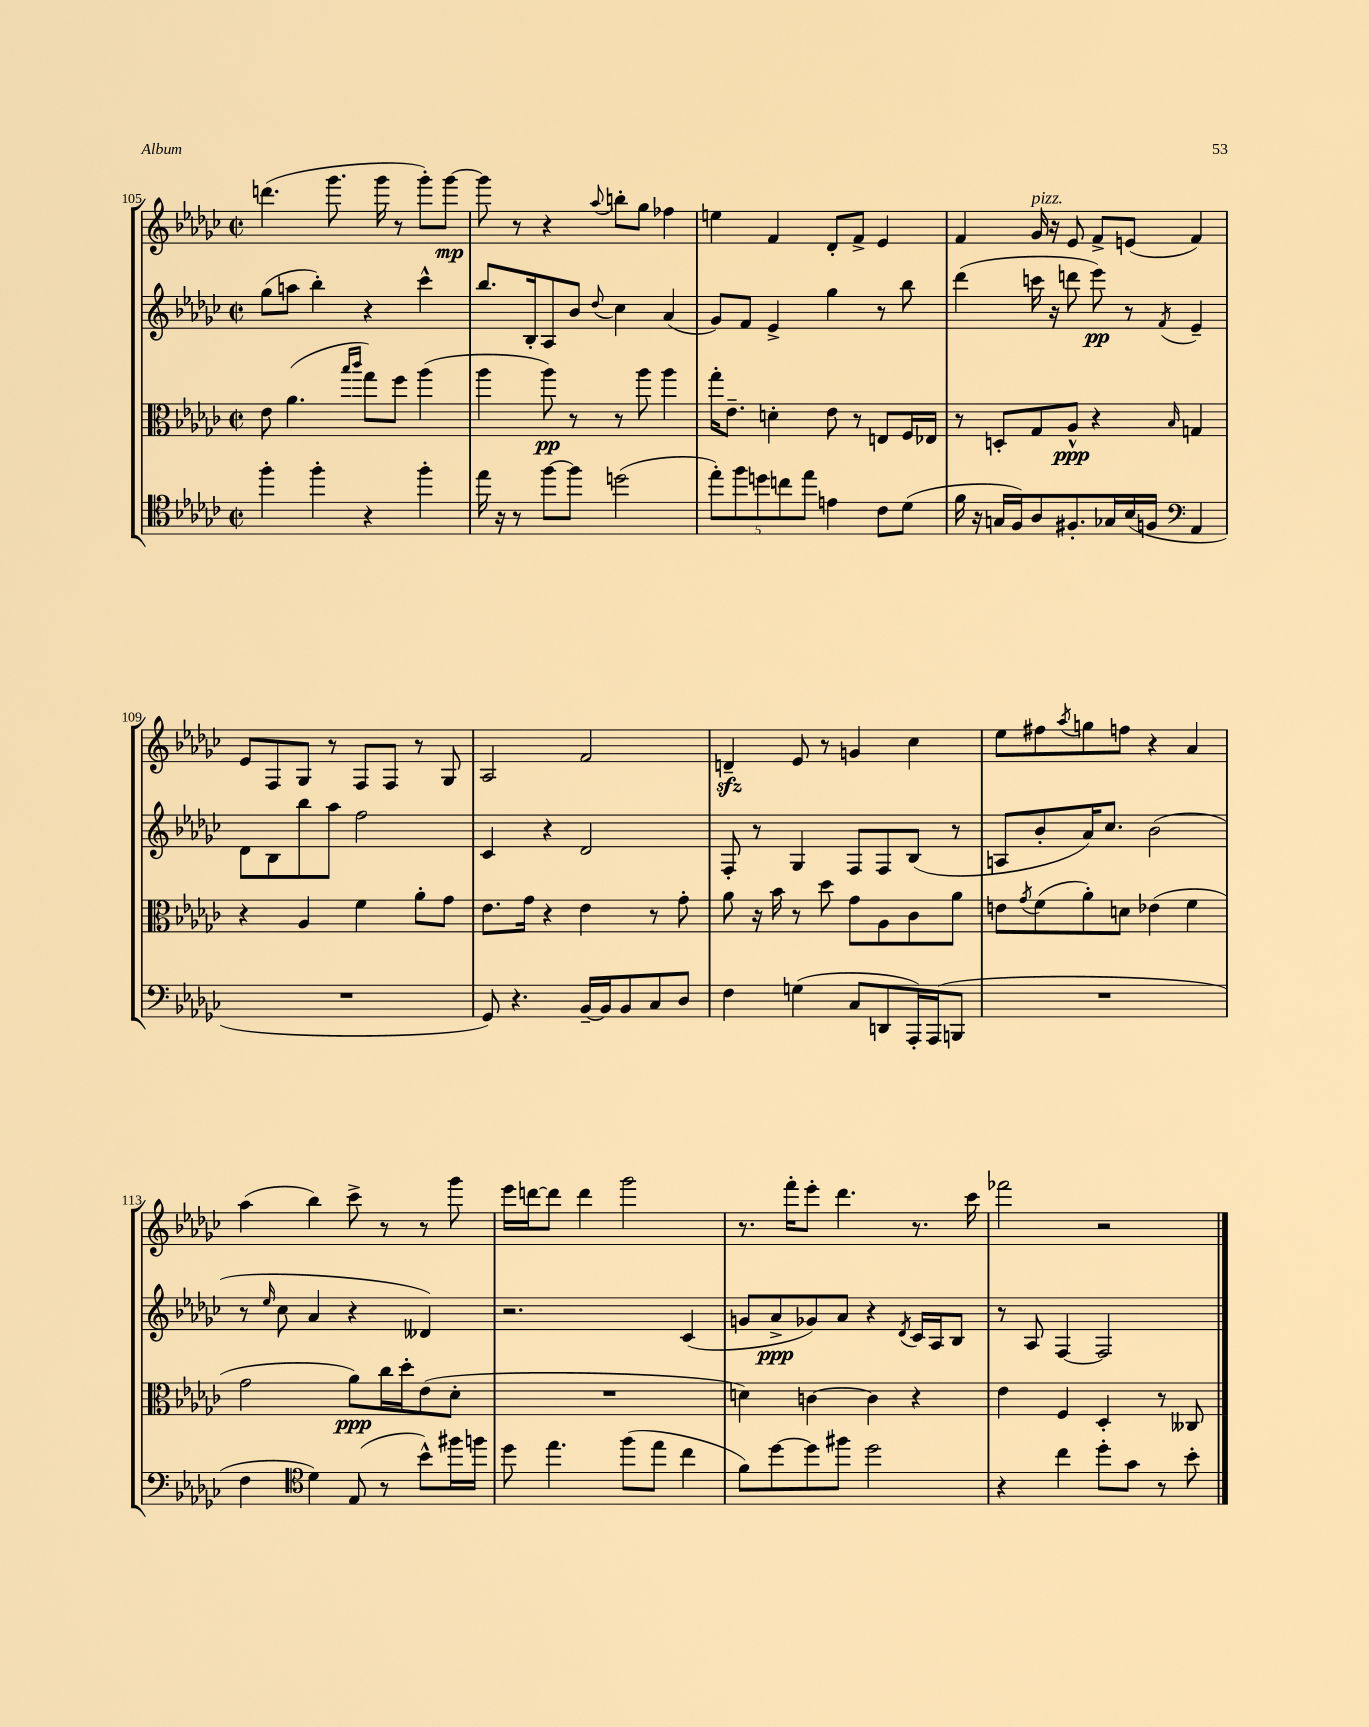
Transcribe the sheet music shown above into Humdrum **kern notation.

**kern	**kern	**kern	**kern
*staff4	*staff3	*staff2	*staff1
*clefC4	*clefC3	*clefG2	*clefG2
*k[b-e-a-d-g-c-]	*k[b-e-a-d-g-c-]	*k[b-e-a-d-g-c-]	*k[b-e-a-d-g-c-]
*M2/2	*M2/2	*M2/2	*M2/2
*met(c|)	*met(c|)	*met(c|)	*met(c|)
4ff'	8e-	(8gg-	(4.ddd
.	(4.a-	8aa	.
4ff'	.	4bb-')	.
.	.	.	8.ggg-
.	16qqbb-	.	.
.	16qqccc-	.	.
4r	8gg-)	4r	.
.	.	.	16ggg-
.	8ff	.	8r
4ff'	(4aa-	4ccc-^^	8ggg-')
.	.	.	[8ggg-
=	=	=	=
16ee-	4aa-	8.bb-	8ggg-]
16r	.	.	.
8r	.	.	8r
.	.	16B-'	.
[8ff	8aa-)	8A-	4r
8ff]	8r	8b-	.
.	.	8qqdd-	8qqaa-
(2dd	8r	4cc-	8bb'
.	8aa-	.	8gg-
.	4aa-	(4a-	4ff-
=	=	=	=
10ee-')	16gg-'	8g-)	4ee
.	8.e-~	.	.
10ff	.	.	.
.	.	8f	.
10dd	.	.	.
.	4d'	4e-^	4f
10cc	.	.	.
10ee-	.	.	.
4e	8e-	4gg-	8d-'
.	8r	.	8f^
8c-	8E	8r	4e-
(8d-	16F	8bb-	.
.	16E-	.	.
=	=	=	=
16f	8r	(4ddd-	4f
16r	.	.	.
16G	8D'	.	.
16F)	.	.	.
8A-	8G-	16ccc	16g-
.	.	16r	16r
8.F#'	8A-^^	8ddd	8e-
.	4r	8eee-)	8f^
16G-	.	.	.
(16B-	.	8r	(8e
16F	.	.	.
*clefF4	*	*	*
.	16qqB-	8qf	.
4AA-	4G	4e-~	4f)
=	=	=	=
1r	4r	8d-	8e-
.	.	8B-	8F
.	4A-	8bb-	8G-
.	.	8aa-	8r
.	4f	2ff	8F
.	.	.	8F
.	8a-'	.	8r
.	8g-	.	8G-
=	=	=	=
8GG-)	8.e-	4c-	2A-
4.r	.	.	.
.	16g-	.	.
.	4r	4r	.
[16BB-~	4e-	2d-	2f
16BB-]	.	.	.
8BB-	.	.	.
8C-	8r	.	.
8D-	8g-'	.	.
=	=	=	=
4F	8a-	8F'	4d~
.	16r	8r	.
.	16b-	.	.
(4G	8r	4G-	8e-
.	8dd-	.	8r
8C-	8g-	8F	4g
8DD	8A-	8F	.
16AAA-')	8c-	(8B-	4cc-
(16AAA-	.	.	.
8BBB	8a-	8r	.
=	=	=	=
1r	8e	8A	8ee-
.	8qg-	.	.
.	(8f	8b-'	8ff#
.	.	.	8qaa-
.	8a-')	16a-)	8gg
.	.	8.cc-	.
.	8d	.	8ff
.	(4e-	(2b-	4r
.	4f	.	4a-
=	=	=	=
4F	2g-	8r	(4aa-
.	.	16qqee-	.
.	.	8cc-	.
*clefC4	*	*	*
4d-)	.	4a-	4bb-)
(8E-	8a-)	4r	8ccc-^
8r	16cc-	.	8r
.	16dd-'	.	.
8b-^^)	(8e-	4d--)	8r
16ff#	8d-'	.	8ggg-
16ff	.	.	.
=	=	=	=
8dd-	1r	2.r	16eee-
.	.	.	[16ddd
4.ee-	.	.	8ddd]
.	.	.	4ddd
(8ff	.	.	2ggg-
8ee-	.	.	.
4cc-	.	(4c-	.
=	=	=	=
8f)	4d)	8g	8.r
[8dd-	.	8a-^	.
.	.	.	16fff'
8dd-]	[4c	8g-)	8eee-'
8ff#	.	8a-	4.ddd-
2dd-	4c]	4r	.
.	.	8qd-	.
.	4r	16c-	8.r
.	.	16A-	.
.	.	8B-	.
.	.	.	16ccc-
=	=	=	=
4r	4e-	8r	2fff-
.	.	8A-	.
4cc-	4F	[4F	.
8dd-'	4D-'	2F]	2r
8g-	.	.	.
8r	8r	.	.
8b-'	8C--	.	.
==	==	==	==
*-	*-	*-	*-
